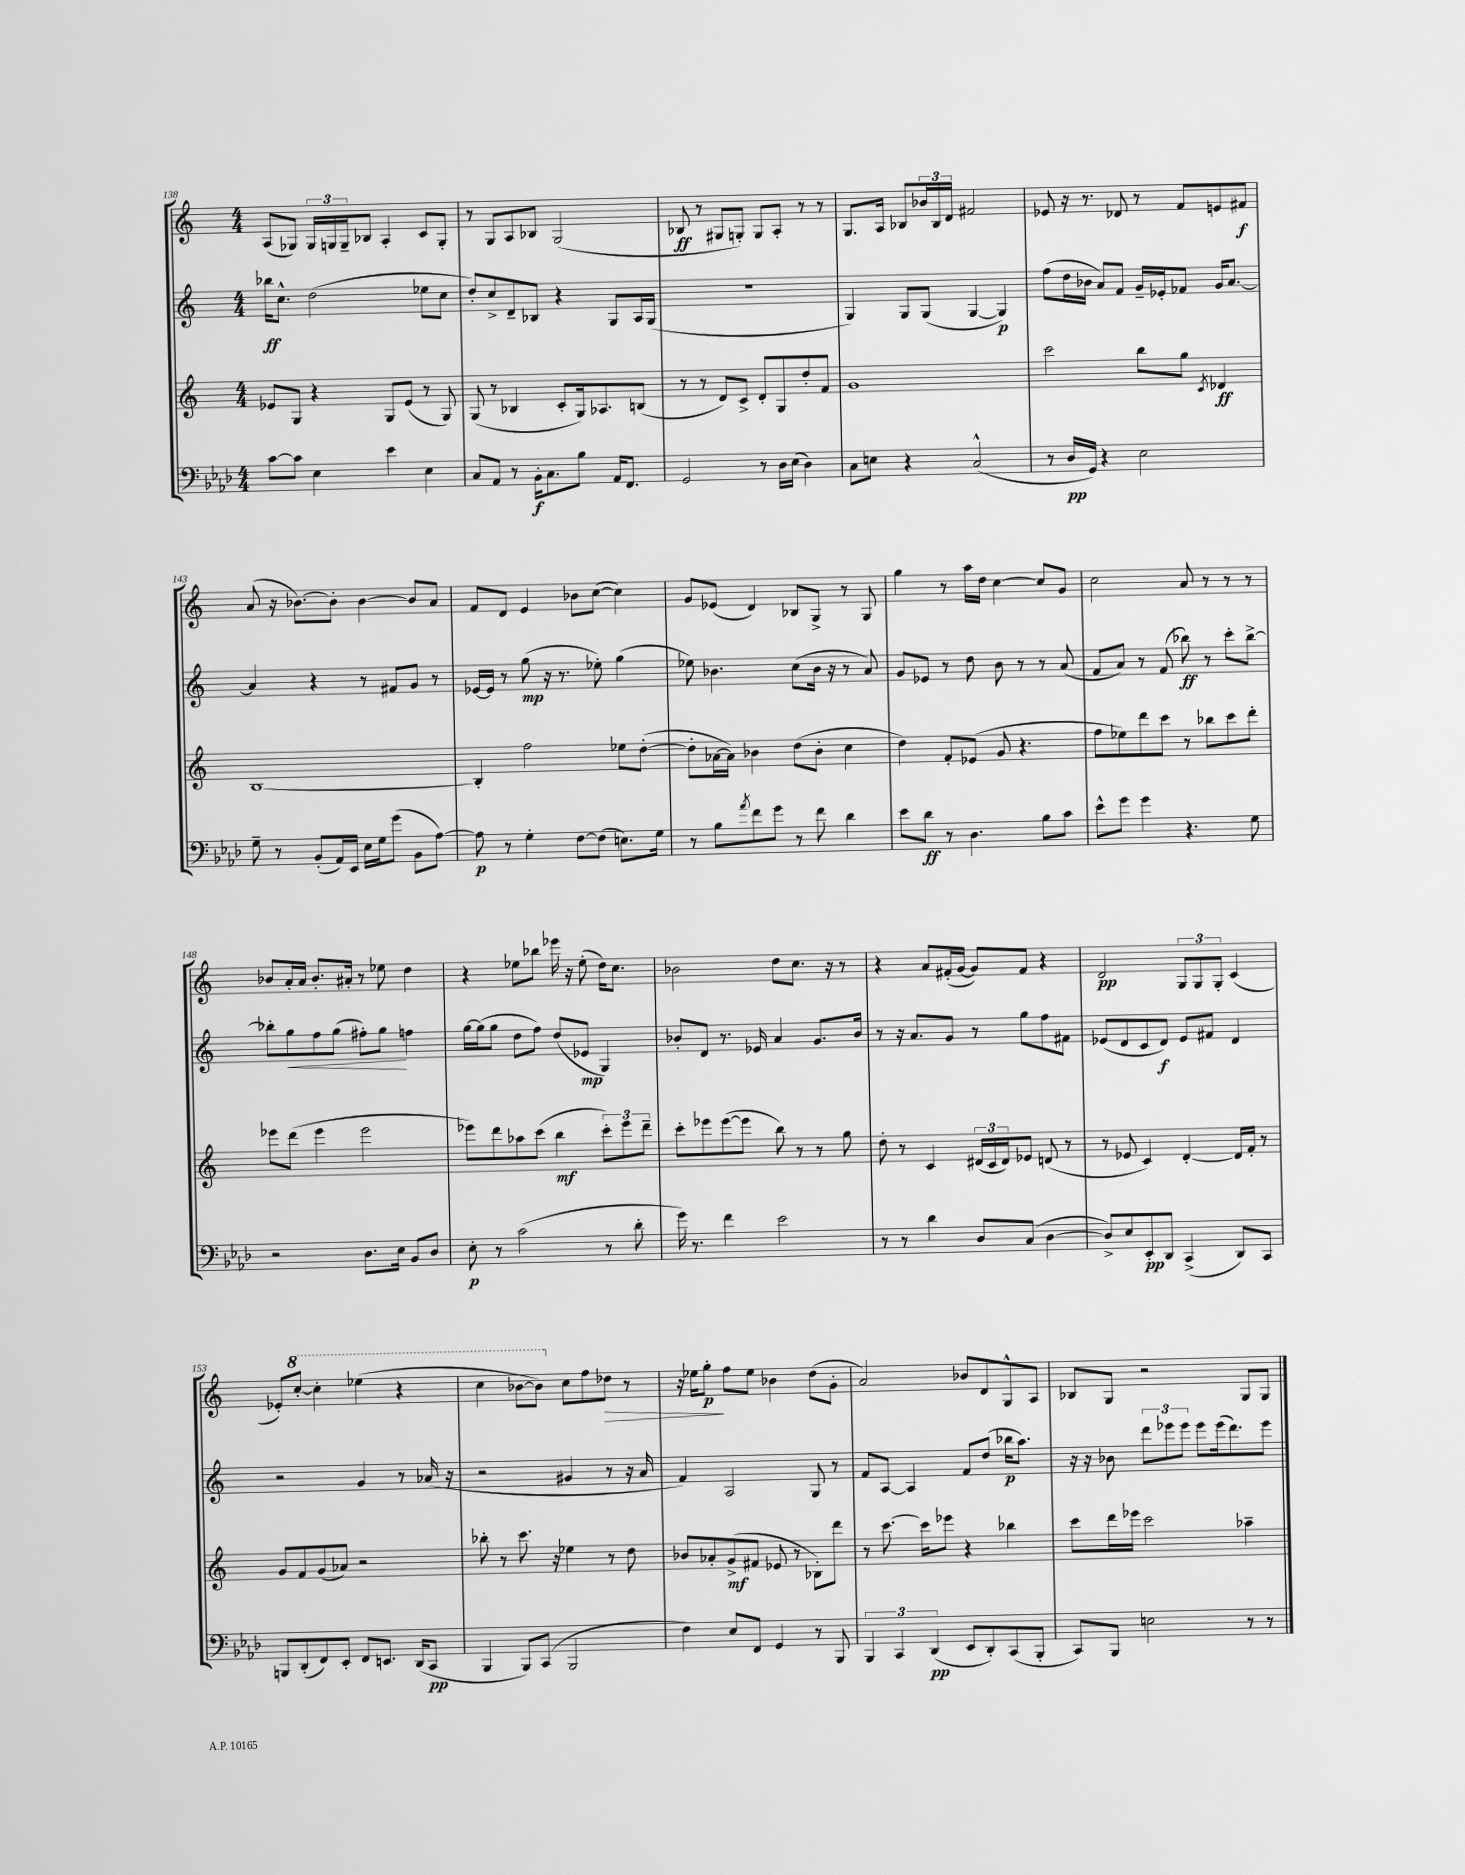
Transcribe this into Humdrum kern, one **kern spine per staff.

**kern	**dynam	**kern	**dynam	**kern	**dynam	**kern	**dynam
*part4	*part4	*part3	*part3	*part2	*part2	*part1	*part1
*staff4	*staff4	*staff3	*staff3	*staff2	*staff2	*staff1	*staff1
*clefF4	*	*clefG2	*	*clefG2	*	*clefG2	*
*k[b-e-a-d-]	*	*k[]	*	*k[]	*	*k[]	*
*M4/4	*	*M4/4	*	*M4/4	*	*M4/4	*
=138	=138	=138	=138	=138	=138	=138	=138
[8c\L	.	8e-X/L	.	16bb-X\KL	ff	(8A/L	.
.	.	.	.	8.cc^^\J	.	.	.
8c\J]	.	8G/J	.	.	.	8G-X/J)	.
4E-\	.	4r	.	(2dd\	.	24G-/LL	.
.	.	.	.	.	.	24Gn/	.
.	.	.	.	.	.	24G~/J	.
.	.	.	.	.	.	8B-X/J	.
4e-\	.	8G/L	.	.	.	4A'/	.
.	.	(8e-/J	.	.	.	.	.
4E-\	.	8r	.	8ee-X\L	.	8c/L	.
.	.	8G/)	.	8cc\J	.	8G'/J	.
=139	=139	=139	=139	=139	=139	=139	=139
8C/L	.	(8G/	.	8dd'/L)	.	8r	.
8AA-/J	.	8r	.	8cc^/	.	8G/L	.
8r	.	4B-X/	.	8d~/	.	8A/	.
16BB-'\KL	f	.	.	8B-X/J	.	8B-X/J	.
8.C\	.	.	.	.	.	.	.
.	.	8c'/L	.	4r	.	(2G/	.
8B-\J	.	16G/k)	.	.	.	.	.
.	.	8.A-X/	.	.	.	.	.
16AA-/KL	.	.	.	8G/L	.	.	.
8.FF/J	.	.	.	.	.	.	.
.	.	(8Bn/J	.	16A/L	.	.	.
.	.	.	.	(16G/JJ	.	.	.
=140	=140	=140	=140	=140	=140	=140	=140
2GG/	.	8r	.	1r	.	8B-X/	ff
.	.	8r	.	.	.	8r	.
.	.	8d/L)	.	.	.	8G#X/L	.
.	.	8c^/J	.	.	.	8Gn'/J)	.
8r	.	8d'/L	.	.	.	8G/L	.
16D-\LL	.	8G/	.	.	.	8A'/J	.
(16E-\JJ	.	.	.	.	.	.	.
4D-\)	.	8dd'/	.	.	.	8r	.
.	.	8f/J	.	.	.	8r	.
=141	=141	=141	=141	=141	=141	=141	=141
8C\L	.	1g	.	4G/)	.	8.G/L	.
8En\J	.	.	.	.	.	.	.
.	.	.	.	.	.	16A/Jk	.
4r	.	.	.	8G/L	.	8B-X/L	.
.	.	.	.	(8G/J	.	24b-X/L	.
.	.	.	.	.	.	24B-/	.
.	.	.	.	.	.	24d/JJ	.
(2C^^/	.	.	.	[4G/	.	2f#X/	.
.	.	.	.	4G/])	p	.	.
=142	=142	=142	=142	=142	=142	=142	=142
8r	.	2ccc\	.	(8ff\L	.	8e-X/	.
16D-/LL	pp	.	.	16dd\L	.	16r	.
16GG/JJ)	.	.	.	16b-X\JJ	.	8.r	.
4r	.	.	.	8a/L)	.	.	.
.	.	.	.	8f/J	.	8d-X/	.
2E-\	.	8bb\L	.	16g~/LL	.	8r	.
.	.	.	.	16e-X'/J	.	.	.
.	.	8gg\J	.	8f-X/J	.	8f/L	.
.	.	8qc/	.	.	.	.	.
.	.	4d-X/	ff	16g/KL	.	8en/	.
.	.	.	.	[8.a/J	.	.	.
.	.	.	.	.	.	8f#X/J	f
!!LO:LB:g=z
=143	=143	=143	=143	=143	=143	=143	=143
8G~\	.	[1B	.	4a/]	.	(8a/	.
8r	.	.	.	.	.	16r	.
.	.	.	.	.	.	[8.b-X\L)	.
(8BB-'/L	.	.	.	4r	.	.	.
16AA-/L)	.	.	.	.	.	8b-'\J]	.
16EE-/JJ	.	.	.	.	.	.	.
16E-\LL	.	.	.	8r	.	[4b-\	.
16G\J	.	.	.	.	.	.	.
(8g\J	.	.	.	8f#X/L	.	.	.
8BB-\L	.	.	.	8g/J	.	8b-/L]	.
[8A-\J)	.	.	.	8r	.	8a/J	.
=144	=144	=144	=144	=144	=144	=144	=144
8A-\]	p	4B'/]	.	[16e-X/LL	.	8f/L	.
.	.	.	.	16e-/JJ]	.	.	.
8r	.	.	.	8r	.	8d/J	.
4G'\	.	2ff\	.	(8gg\	mp	4e/	.
.	.	.	.	16r	.	.	.
.	.	.	.	8.r	.	.	.
[8F\L	.	.	.	.	.	8b-X\L	.
(8F\J]	.	.	.	8ee-X'\)	.	([8cc\J	.
8.En\L)	.	8ee-X\L	.	(4gg\	.	4cc\])	.
.	.	([8dd'\J	.	.	.	.	.
16G\Jk	.	.	.	.	.	.	.
=145	=145	=145	=145	=145	=145	=145	=145
8r	.	8dd'\L]	.	8ee-X\)	.	8g/L	.
8B-\L	.	[16a-X\L	.	4.b-X\	.	(8e-X/J	.
.	.	16a-\JJ])	.	.	.	.	.
8qa-/	.	.	.	.	.	.	.
8f\	.	4b-X\	.	.	.	4d/)	.
8g\J	.	.	.	.	.	.	.
8r	.	(8dd\L	.	(8cc\L	.	8B-X/L	.
8f\	.	8b-'\J	.	16b-\Jk	.	8G^/J	.
.	.	.	.	16r	.	.	.
4d-\	.	4cc\	.	8r	.	8r	.
.	.	.	.	8a/)	.	8G/	.
=146	=146	=146	=146	=146	=146	=146	=146
8e-\L	.	4dd\)	.	8g/L	.	4gg\	.
8d-\J	ff	.	.	8e-X/J	.	.	.
8r	.	8f'/L	.	8r	.	8r	.
4.D-\	.	(8e-X/J	.	8dd\	.	16aa\LL	.
.	.	.	.	.	.	16dd\JJ	.
.	.	8g/	.	8b\	.	[4cc\	.
.	.	4.r	.	8r	.	.	.
8B-\L	.	.	.	8r	.	8cc/L]	.
8c\J	.	.	.	(8a/	.	8g/J	.
=147	=147	=147	=147	=147	=147	=147	=147
8e-^^\L	.	8ff\L	.	8f/L	.	2cc\	.
8g\J	.	8ee-X\)	.	8a/J)	.	.	.
4g\	.	8ddd\	.	8r	.	.	.
.	.	8ccc\J	.	(8f/	.	.	.
4.r	.	8r	.	8bb-X\)	ff	8a/	.
.	.	8bb-X\L	.	8r	.	8r	.
.	.	8ccc\	.	8ccc'\L	.	8r	.
8G\	.	8ddd'\J	.	[8bb-^\J	.	8r	.
!!LO:LB:g=z
=148	=148	=148	=148	=148	=148	=148	=148
2r	.	8eee-X\L	.	8bb-X'\L]	.	8b-X/L	.
!	!	!	!	!	!LO:HP:b	!	!
.	.	(8ddd\J	.	8gg\	<	16a'/L	.
.	.	.	.	.	.	16a/JJ	.
.	.	4eee-\	.	8ff\	.	8.b-'/L	.
.	.	.	.	(8gg\J	.	.	.
.	.	.	.	.	.	16a#X'/Jk	.
8.D-\L	.	2eee-\	.	8ff#X'\L)	.	8r	.
.	.	.	.	8gg\J	.	8ee-X\	.
16E-\Jk	.	.	.	.	.	.	.
8BB-/L	.	.	.	4ffn\	[	4dd\	.
8D-/J	.	.	.	.	.	.	.
=149	=149	=149	=149	=149	=149	=149	=149
8E-'\	p	8eee-X\L)	.	[16gg\LL	.	4r	.
.	.	.	.	(16gg\J]	.	.	.
8r	.	8ddd\	.	8gg\J	.	.	.
(2c\	.	8aa-X\	.	8dd\L	.	8ee-X\L	.
.	.	(8ccc\J	.	8ff\J)	.	8bb-X\J	.
.	.	4bb\	mf	(8dd/L	.	16eee-X\	.
.	.	.	.	.	.	16r	.
.	.	.	.	8e-X/J	mp	(8ee-'\	.
8r	.	12ccc'\L)	.	4G/)	.	16dd\KL)	.
.	.	.	.	.	.	8.cc\J	.
.	.	12eee-\	.	.	.	.	.
8d-'\	.	.	.	.	.	.	.
.	.	12ddd~\J	.	.	.	.	.
=150	=150	=150	=150	=150	=150	=150	=150
16g\)	.	8ccc'\L	.	8b-X'/L	.	2b-X\	.
8.r	.	.	.	.	.	.	.
.	.	8eee-X\	.	8d/J	.	.	.
4f\	.	([8eee-\	.	8.r	.	.	.
.	.	8eee-\J]	.	.	.	.	.
.	.	.	.	16e-X/	.	.	.
2e-\	.	8bb\)	.	4a/	.	8dd\L	.
.	.	8r	.	.	.	8.cc\J	.
.	.	8r	.	8.g/L	.	.	.
.	.	.	.	.	.	16r	.
.	.	8gg\	.	.	.	8r	.
.	.	.	.	16b-/Jk	.	.	.
=151	=151	=151	=151	=151	=151	=151	=151
8r	.	8dd'\	.	8r	.	4r	.
8r	.	8r	.	16r	.	.	.
.	.	.	.	8.a/L	.	.	.
4d-\	.	4c/	.	.	.	8a/L	.
.	.	.	.	8g/J	.	(16f#X'/L	.
.	.	.	.	.	.	[16g/JJ	.
8D-/L	.	(24d#X/LL	.	8r	.	8g/L])	.
.	.	24c/	.	.	.	.	.
.	.	24d#/J)	.	.	.	.	.
(8C/J	.	8e-X/J	.	8gg\L	.	8f#/J	.
[4D-\	.	(8dn/	.	8ff\	.	4r	.
.	.	8r	.	8f#X\J	.	.	.
=152	=152	=152	=152	=152	=152	=152	=152
8D-^/L])	.	8r	.	(8e-X/L	.	2d/	pp
8E-/	.	8e-X/	.	8d/	.	.	.
8EE-'/	pp	4c/)	.	8c/	.	.	.
8DD-/J	.	.	.	8d/J)	f	.	.
(4CC^/	.	[4d'/	.	8e-/L	.	12G/L	.
.	.	.	.	.	.	12G/	.
.	.	.	.	8f#X/J	.	.	.
.	.	.	.	.	.	12G'/J	.
8DD-/L)	.	16d/LL]	.	4d/	.	(4c/	.
.	.	16f'/JJ	.	.	.	.	.
8CC/J	.	8r	.	.	.	.	.
!!LO:LB:g=z
=153	=153	=153	=153	=153	=153	=153	=153
8BBBn/L	.	8g/L	.	2r	.	8e-X'/L)	.
*	*	*	*	*	*	*8va	*
(8DD-'/	.	8f/	.	.	.	[8ccc'/J	.
8FF/)	.	(8g/	.	.	.	4ccc'\]	.
8EE-'/J	.	8a-X/J)	.	.	.	.	.
8FF/L	.	2r	.	4g/	.	(4eee-X\	.
8.EEn/J	.	.	.	.	.	.	.
.	.	.	.	8r	.	4r	.
(16DD-/KL	.	.	.	.	.	.	.
8CC/J	pp	.	.	(16a-X/	.	.	.
.	.	.	.	16r	.	.	.
=154	=154	=154	=154	=154	=154	=154	=154
4BBB-/	.	8bb-X'\	.	2r	.	4ccc\	.
.	.	8r	.	.	.	.	.
8BBB-/L)	.	8.ccc\	.	.	.	[8bb-X\L	.
(8CC/J	.	.	.	.	.	8bb-\J])	.
.	.	16r	.	.	.	.	.
*	*	*	*	*	*	*X8va	*
2BBB-/	.	4ee-X\	.	4g#X/	.	8cc\L	.
.	.	.	.	.	.	8ff\	.
!	!	!	!	!	!	!	!LO:HP:b
.	.	8r	.	8r	.	8dd-X\J	>
.	.	8dd\	.	16r	.	8r	.
.	.	.	.	16a/	.	.	.
=155	=155	=155	=155	=155	=155	=155	=155
4F\)	.	8b-X/L	.	4f/)	.	16r	.
.	.	.	.	.	.	16ee-X\KL	.
.	.	8a-X'/	.	.	.	8gg'\J	p
8E-/L	.	(8g^/	mf	2A/	.	8ff\L	]
8FF/J	.	8f#X/J	.	.	.	8ee-\J	.
4GG/	.	8e-X/	.	.	.	4b-X\	.
.	.	8r	.	.	.	.	.
8r	.	8B-X'\L)	.	8G/	.	(8dd\L	.
8BBB-/	.	8ddd\J	.	8r	.	8g'\J	.
=156	=156	=156	=156	=156	=156	=156	=156
6BBB-/	.	8r	.	8f/L	.	2a/)	.
.	.	[8.ccc\	.	[8A/J	.	.	.
6CC/	.	.	.	.	.	.	.
.	.	.	.	4A/]	.	.	.
.	.	16ccc\KL]	.	.	.	.	.
(6DD-/	pp	.	.	.	.	.	.
.	.	8eee-X\J	.	.	.	.	.
8EE-/L	.	4r	.	8f/L	.	8b-X/L	.
8DD-'/)	.	.	.	(8dd/J	.	8d/	.
(8CC/	.	4bb-X\	.	16bb-X\KL	p	8G^^/	.
.	.	.	.	8.aa\J)	.	.	.
8BBB-'/J	.	.	.	.	.	8A/J	.
=157	=157	=157	=157	=157	=157	=157	=157
8CC/L)	.	8ccc\L	.	16r	.	8B-X/L	.
.	.	.	.	16r	.	.	.
8BBB-/J	.	16ddd\L	.	8b-X\	.	8G/J	.
.	.	16eee-X\JJ	.	.	.	.	.
2En\	.	2ccc\	.	12ddd\L	.	2r	.
.	.	.	.	12eee-X\	.	.	.
.	.	.	.	12eee-\J	.	.	.
.	.	.	.	8eee-\L	.	.	.
.	.	.	.	(16eee-\k	.	.	.
.	.	.	.	8.ddd\)	.	.	.
8r	.	4aa-X~\	.	.	.	8G/L	.
8r	.	.	.	8eee-\J	.	8G/J	.
==	==	==	==	==	==	==	==
*-	*-	*-	*-	*-	*-	*-	*-
